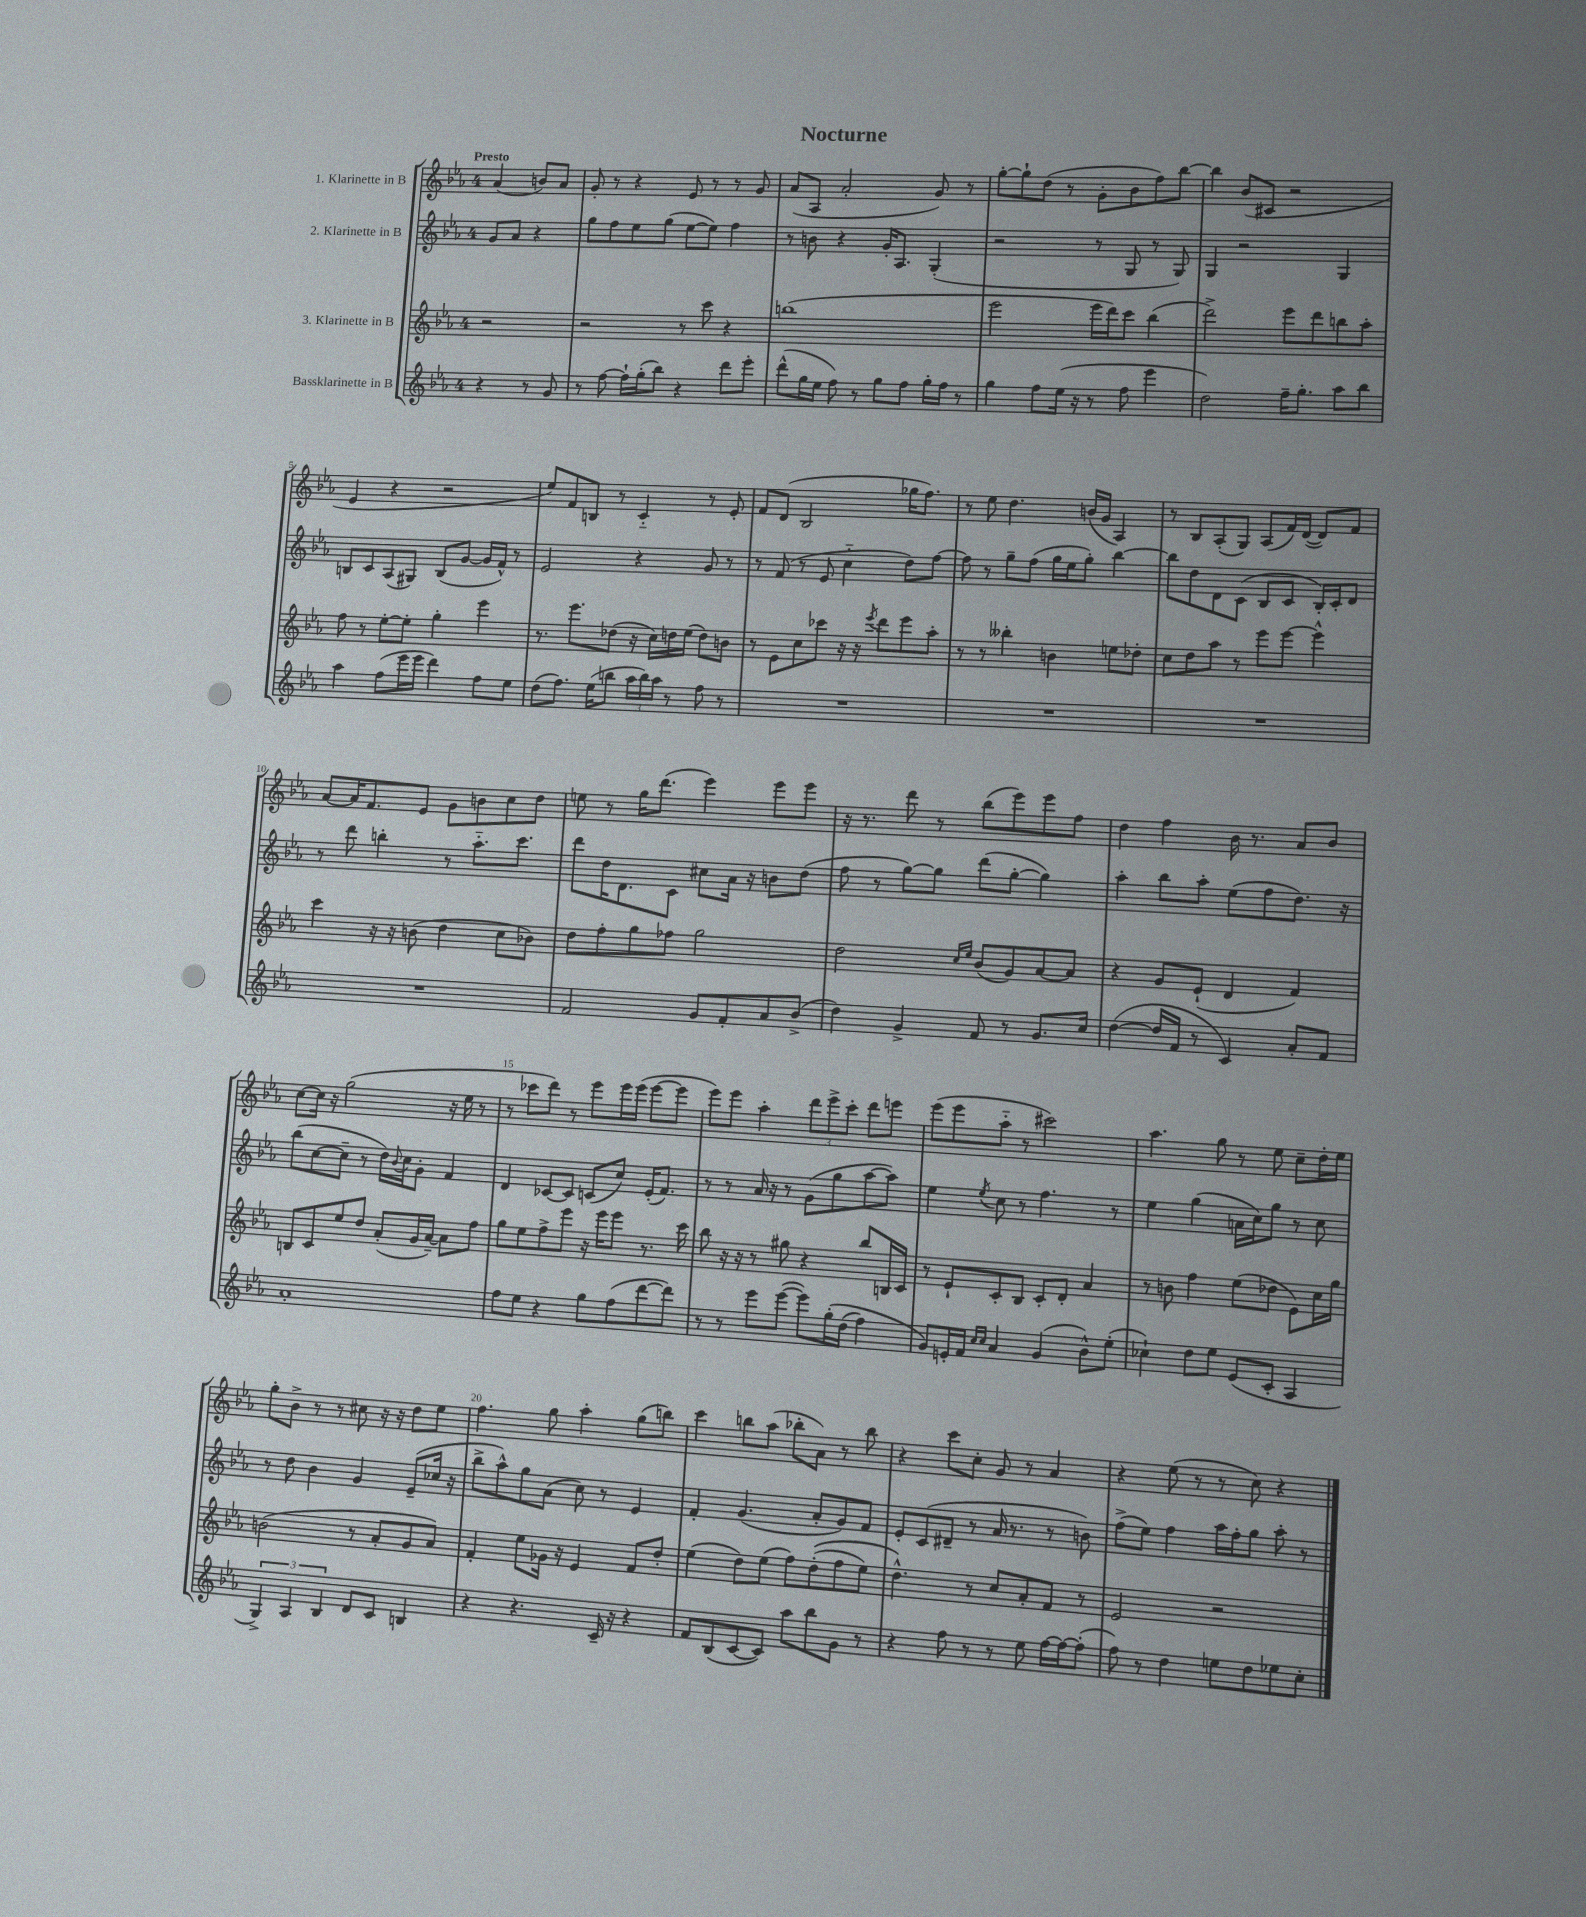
\header { title = "Nocturne" }
<<
\new StaffGroup <<
\new Staff = "s0" \with { instrumentName = "1. Klarinette in B" } {
    \clef treble \key ees \major \once \override Staff.TimeSignature.style = #'single-digit \time 4/4 \partial 2 \tempo "Presto"
    aes'4( b'8) aes'8 |
    g'8-. r8 r4 ees'8 r8 r8 g'8 |
    aes'8( aes8 aes'2-. g'8) r8 |
    g''8~-. g''8-! d''8( r8 g'8-. bes'8 f''8) bes''8~ |
    bes''4 bes'8( cis'8 r2 |
    ees'4 r4 r2 |
    ees''8) f'8 b8 r8 c'4-_ r8 ees'8-. |
    f'8 d'8( bes2 ges''16 f''8.) |
    r8 ees''8 d''4. b'16( g'16 aes4) |
    r8 bes8 aes8-.( g8) aes8( f'16) d'16~( d'8) f'8 |
    aes'8~ aes'16 f'8. ees'8 g'8 b'8 c''8 d''8 |
    e''8 r8 g''16 d'''8.( ees'''4) ees'''8 ees'''8 |
    r16 r8. d'''8 r8 bes''8( ees'''8) ees'''8 f''8 |
    d''4 f''4 bes'16 r8. aes'8 bes'8 |
    c''8~ c''16 r16 g''2( r16 ees''16 r8 |
    r8 ces'''8 d'''8) r8 ees'''8 ees'''16 ees'''16( ees'''8~ ees'''8 |
    ees'''8) ees'''8 aes''4-. \tuplet 3/2 { d'''8 ees'''8-> c'''8-. } d'''8 e'''8 |
    ees'''8( ees'''8 aes''8-_ r8 cis'''2) |
    aes''4. g''8 r8 ees''8 c''8-- d''16-. ees''16 |
    g''8-. bes'8-> r8 r8 cis''8 r16 r16 d''8 ees''8 |
    f''4. g''8 aes''4-. g''8( b''8) |
    c'''4 b''8 aes''8( bes''8-. aes'8) r8 bes''8 |
    r4 c'''8 c''8-. g'8 r8 aes'4 |
    r4 ees''8( r8 r8 c''8) r4 \bar "|." |
}
\new Staff = "s1" \with { instrumentName = "2. Klarinette in B" } {
    \clef treble \key ees \major \once \override Staff.TimeSignature.style = #'single-digit \time 4/4 \partial 2
    g'8 aes'8 r4 |
    g''8 f''8 ees''8 g''8( ees''8~ ees''8) f''4 |
    r8 b'8 r4 g'16-. aes8. g4-.( |
    r2 r8 g8 r8 g8) |
    g4 r2 g4 |
    b8 c'8 aes8( gis8) b8( g'8~ g'16 f'16-^) r8 |
    ees'2 r4 g'8 r8 |
    r8 f'8( r8 ees'8 c''4-_ d''8) f''8~ |
    f''8 r8 g''8-- f''8( g''16 ees''16 g''8-.) bes''4~ |
    bes''8 d''8 d'8 c'8( bes8 c'8 bes16-.) c'16-. d'8 |
    r8 d'''8 b''4-. r8 aes''8.-_ c'''8. |
    d'''8 d''16 d'8. c'8 cis''8 aes'16 r16 b'8 d''8( |
    f''8 r8 g''8~) g''8 d'''8( g''8~-. g''4) |
    aes''4-. bes''8 aes''8-. ees''8( f''8 d''8.) r16 |
    bes''8( c''8~ c''8-- r8 d''16) \appoggiatura { bes'8 } c''16 g'8-. f'4 |
    d'4 ces'8~ ces'8 c'8( c''8) ees'16-.( f'8.) |
    r8 r8 aes'16 r16 r8 g'8( g''8 aes''8~ aes''8) |
    ees''4 \acciaccatura { ees''8 } c''8 r8 f''4. r8 |
    ees''4 g''4( a'16 c''16) g''8 r8 c''8 |
    r8 d''8 bes'4 g'4 ees'8--( ces''16 r16 |
    bes''8-> aes''8-^) g''8 aes'8( c''8) r8 ees'4 |
    f'4-. g'4.( aes'8-. g'8) f'8 |
    ees'8-. c'8( dis'8-- r8 aes'16 r8. r8 b'8) |
    f''8->( ees''8) f''4 aes''16 f''16-. g''8 aes''8-. r8 \bar "|." |
}
\new Staff = "s2" \with { instrumentName = "3. Klarinette in B" } {
    \clef treble \key ees \major \once \override Staff.TimeSignature.style = #'single-digit \time 4/4 \partial 2
    r2 |
    r2 r8 c'''8 r4 |
    b''1( |
    ees'''2 ees'''16 d'''16) c'''8 bes''4( |
    d'''2->) ees'''8 d'''8 b''8 aes''8-. |
    f''8 r8 ees''8~-. ees''8-. g''4-. ees'''4 |
    r8. ees'''8. des''8( r16 c''16) d''16 ees''16( d''8) b'8 |
    r8 ees'8 c''8 ces'''8 r16 r16 \acciaccatura { ees'''8 } d'''8 ees'''8 aes''8-. |
    r8 r8 beses''4-. b'4 e''8 des''8-. |
    c''8 d''8 aes''8 r8 ees'''8 ees'''8~ ees'''4-^ |
    c'''4 r16 r16 b'8( d''4 c''8 bes'8) |
    d''8 f''8-. g''8 fes''8 g''2 |
    d''2 \grace { c''16 ees''16 } bes'8( g'8) aes'8~ aes'8 |
    r4 g'8 ees'8-!( d'4 f'4) |
    b8 c'8 ees''8 d''8 aes'8-.( g'16 aes'16~--) aes'8 f''8 |
    g''8 ees''8 f''8-> ees'''8 r16 ees'''16 ees'''8 r8. c'''16 |
    bes''8 r16 r16 r8 gis''8 r4 bes''8 b16 c'16 |
    r8 ees'8-! c'8-. bes8 c'8-. d'8-. aes'4 |
    r8 b'8 f''4 ees''8( des''8 ees'8) c''16 g''16 |
    b'2( r8 aes'8-. g'8 aes'8) |
    f'4-. ees''8 ges'16 r16 ees'4 f'8 d''8-. |
    ees''4( d''8) ees''8( f''8) d''8-.(\( f''8 ees''8) |
    d''4.-^\) r8 c''8 aes'8-. f'8 r8 |
    ees'2 r2 \bar "|." |
}
\new Staff = "s3" \with { instrumentName = "Bassklarinette in B" } {
    \clef treble \key ees \major \once \override Staff.TimeSignature.style = #'single-digit \time 4/4 \partial 2
    r4 r8 g'8 |
    r8 f''8~ f''16-! g''16-.( bes''8) r4 d'''8 ees'''8-. |
    d'''8-^( g''16 ees''16 f''8) r8 g''8 f''8 g''16-. f''16 r8 |
    g''4 f''8 ees''16( r16 r8 f''8 ees'''4 |
    d''2) f''16-- g''8.-. aes''8 bes''8 |
    aes''4 f''8( ees'''16 ees'''16 d'''4) f''8 ees''8 |
    d''8( f''8.) ees''16( b''8 \tuplet 3/2 { aes''16 b''16) aes''16 } r8 f''8 r8 |
    R1 |
    R1 |
    R1 |
    R1 |
    f'2 g'8 f'8-. aes'8 bes'8->( |
    d''4) g'4-> f'8 r8 g'8. c''16 |
    d''4~( d''16 f'16 r8 c'4) aes'8-. f'8 |
    aes'1-. |
    f''8 ees''8 r4 g''8 f''8( d'''8~ d'''8) |
    r8 r8 ees'''8 ees'''8~( ees'''8) g''16-.\( d''16( f''4) |
    g'8\) e'16-. f'16 \grace { c''16 c''16 } aes'4 g'4( bes'8-^) ees''8-.( |
    ces''4-!) d''8 ees''8 ees'8( c'8-. aes4 |
    \tuplet 3/2 { g4->) aes4 bes4 } d'8 c'8 b4 |
    r4 r4. c'16-- r16 r4 |
    f'8 bes8( c'8~ c'8) aes''8 bes''8 g'8 r8 |
    r4 f''8 r8 r8 ees''8 f''16~ f''16~ f''8-.( |
    f''8) r8 d''4 e''8 d''8 ees''8 c''8-. \bar "|." |
}
>>
>>
\layout { \context { \Score \override BarNumber.break-visibility = ##(#f #t #t) barNumberVisibility = #(every-nth-bar-number-visible 5) } }
